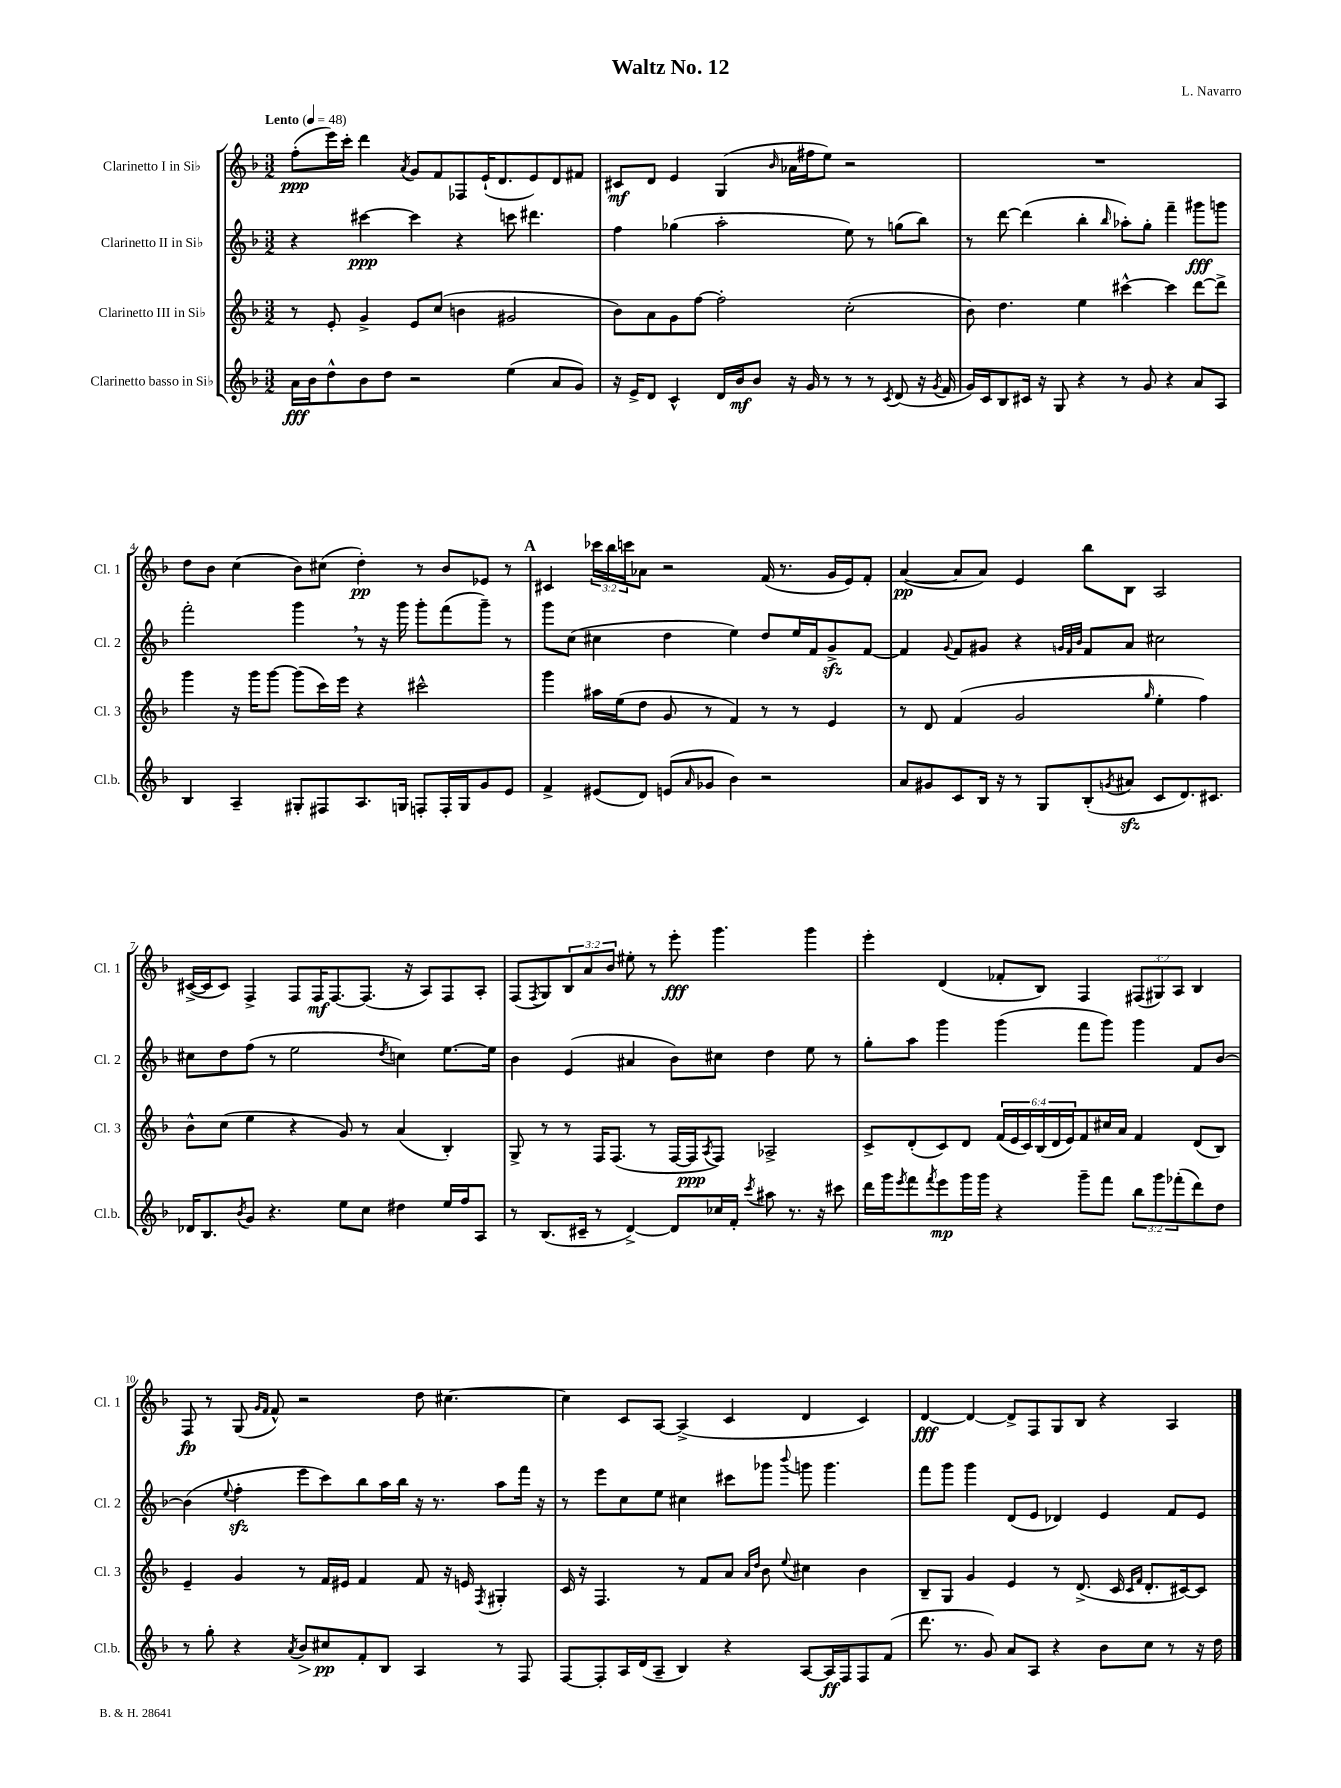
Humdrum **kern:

**kern	**kern	**kern	**kern
*staff4	*staff3	*staff2	*staff1
*clefG2	*clefG2	*clefG2	*clefG2
*k[b-]	*k[b-]	*k[b-]	*k[b-]
*M3/2	*M3/2	*M3/2	*M3/2
*MM48	*MM48	*MM48	*MM48
16a	8r	4r	(8ff'
16b-	.	.	.
8dd^^	8e'	.	16eee)
.	.	.	16ccc'
8b-	4g^	[4ccc#	4ddd
8dd	.	.	.
.	.	.	8qa
2r	8e	4ccc#]	8g
.	(8cc	.	8f
.	4b	4r	8F-
.	.	.	(16e`
.	.	.	8.d
(4ee	2g#	8ccc	.
.	.	4.ddd#	8e)
8a	.	.	8d
8g)	.	.	8f#
=	=	=	=
16r	8b-)	4ff	8c#
16e^	.	.	.
8d	8a	.	8d
4c^^	8g	(4gg-	4e
.	[8ff	.	.
16d	2ff']	2aa'	(4G
16b-	.	.	.
8b-	.	.	.
.	.	.	16qqb-
16r	.	.	16a-
16g	.	.	16ff#
8r	.	.	8ee)
8r	(2cc'	8ee)	2r
8r	.	8r	.
8qc	.	.	.
(8d	.	(8gg	.
16r	.	8bb-)	.
8qg	.	.	.
16f	.	.	.
=	=	=	=
16g)	8b-)	8r	1.r
16c	.	.	.
8B-	4.dd	[8ddd	.
16c#	.	(4ddd]	.
16r	.	.	.
8G	.	.	.
4r	4ee	4bb-'	.
.	.	16qqbb-	.
8r	[4ccc#^^	8aa-')	.
8g	.	8gg'	.
4r	4ccc#]	4fff~	.
8a	[8ddd	8ggg#	.
8A	8ddd^]	8ggg	.
=	=	=	=
4B-	4ggg	2fff'	8dd
.	.	.	8b-
4A~	16r	.	(4cc
.	16ggg	.	.
.	[8ggg	.	.
8G#'	(8ggg]	4ggg	8b-)
8F#	16ccc)	.	(8cc#
.	16eee	.	.
8.A	4r	8r	4dd')
.	.	16r	.
16G	.	16ggg	.
8F'	2ccc#^^	8ggg'	8r
16F'	.	(8fff	8b-
16G	.	.	.
8g	.	8ggg~)	8e-
8e	.	8r	8r
=	=	=	=
4f^	4ggg	8ggg	4c#
.	.	(8cc	.
(8e#	16aa#	4cc#	24ccc-
.	.	.	24bb-
.	(16ee	.	.
.	.	.	24ccc
8d)	8dd	.	8a-
(8e	8g	4dd	2r
16qqa	.	.	.
8g-	8r	.	.
4b-)	4f)	4ee)	.
2r	8r	8dd	(16f
.	.	.	8.r
.	8r	16ee	.
.	.	16f	.
.	4e	8g^	16g
.	.	.	16e)
.	.	[8f	8f'
=	=	=	=
8a	8r	4f]	([4a
8g#	8d	.	.
.	.	8qqg	.
8c	(4f	8f	8a]
16B-	.	8g#	8a)
16r	.	.	.
8r	2g	4r	4e
8G	.	.	.
.	.	32qqg	.
.	.	32qqf	.
.	.	32qqb-	.
(8B-'	.	8f	8bb-
8qg	.	.	.
8a#	.	8a	8B-
.	16qqgg	.	.
8c	4ee'	2cc#	2A
8.d)	.	.	.
.	4ff)	.	.
8.c#	.	.	.
=	=	=	=
16d-	8b-^^	8cc#	([16c#^
8.B-	.	.	16c#]
.	(8cc	8dd	8c#)
8qb-	.	.	.
8g	4ee	(8ff	4F^
4.r	.	8r	.
.	4r	2ee	8F
.	.	.	16F
.	.	.	[8.F
8ee	8g)	.	.
8cc	8r	.	(8.F]
.	.	8qdd	.
4dd#	(4a	4cc)	.
.	.	.	16r
.	.	.	8A)
16ee	4B-')	[8.ee	8F
16ff	.	.	.
8A	.	.	8A'
.	.	16ee]	.
=	=	=	=
8r	8G^	4b-	(8F
.	.	.	8qF
(8.B-	8r	.	8G)
.	8r	(4e	12B-
16c#~	.	.	.
.	.	.	12a
8r	16F	.	.
.	.	.	12b-
.	(8.F	.	.
[4d^)	.	4a#	8ee#'
.	8r	.	8r
8d]	[16F	8b-)	8eee'
.	16F]	.	.
.	8qA	.	.
16cc-	8F)	8cc#	4.ggg
16f'	.	.	.
8qccc	.	.	.
8aa#	2A-^	4dd	.
8.r	.	.	.
.	.	8ee	4ggg
16r	.	.	.
8ccc#	.	8r	.
=	=	=	=
16ddd	8c^	8gg'	4eee'
16ggg	.	.	.
8qeee	.	.	.
8fff	(8d'	8aa	.
8qfff	.	.	.
8eee	8c)	4ggg	(4d
16ggg	8d	.	.
16ggg	.	.	.
4r	(24f	(4ggg	8f-'
.	24e	.	.
.	24c)	.	.
.	(24B-	.	8B-)
.	24d	.	.
.	24e)	.	.
8ggg~	8f	8fff	4F
8fff	16cc#	8ggg)	.
.	16a	.	.
12bb-	4f	4ggg	(12F#
12ggg	.	.	12G#)
(12fff-'	.	.	12A
8ddd)	(8d	8f	4B-
8dd	8B-)	[8b-	.
=	=	=	=
8r	4e~	(4b-]	8F
8gg'	.	.	8r
.	.	8qqee	.
4r	4g	4ff'	(8G
.	.	.	16qqg
.	.	.	16qqf
.	.	.	8f^^)
8qa	.	.	.
8b-	8r	8eee	2r
8cc#	16f	8ccc)	.
.	16e#	.	.
8f'	4f	8bb-	.
8B-	.	16aa	.
.	.	16bb-	.
4A	8f	16r	8dd
.	.	8.r	.
.	16r	.	[4.cc#
.	16e	.	.
.	8qF	.	.
8r	4G#'	8aa	.
8F	.	16fff	.
.	.	16r	.
=	=	=	=
[8F	16c	8r	4cc#]
.	16r	.	.
8F']	4.F	8eee	.
16A	.	8cc	8c
(16d	.	.	.
8A~	.	8ee	[8A
4B-)	8r	4cc#	(4A^]
.	8f	.	.
4r	8a	8ccc#	4c
.	16qqa	.	.
.	16qqdd	.	.
.	8b-	8ggg-	.
.	8qqee	8qqbbb-	.
[8A	4cc#	8ggg	4d
16A]	.	4.ggg	.
16F	.	.	.
8F	4b-	.	4c)
(8f	.	.	.
=	=	=	=
8.ddd	8B-~	8fff	[4d
.	8G	8ggg	.
8.r	.	.	.
.	4g	4ggg	4d_
8g)	.	.	.
8a	4e	(8d	8d^]
8A	.	8e	8F
4r	8r	4d-)	8G
.	(8.d^	.	8B-
8b-	.	4e	4r
.	16c	.	.
.	16qqc	.	.
.	16qqf	.	.
8cc	8.d'	.	.
8r	.	8f	4A
.	[16c#)	.	.
16r	8c#]	8e	.
16dd	.	.	.
==	==	==	==
*-	*-	*-	*-
